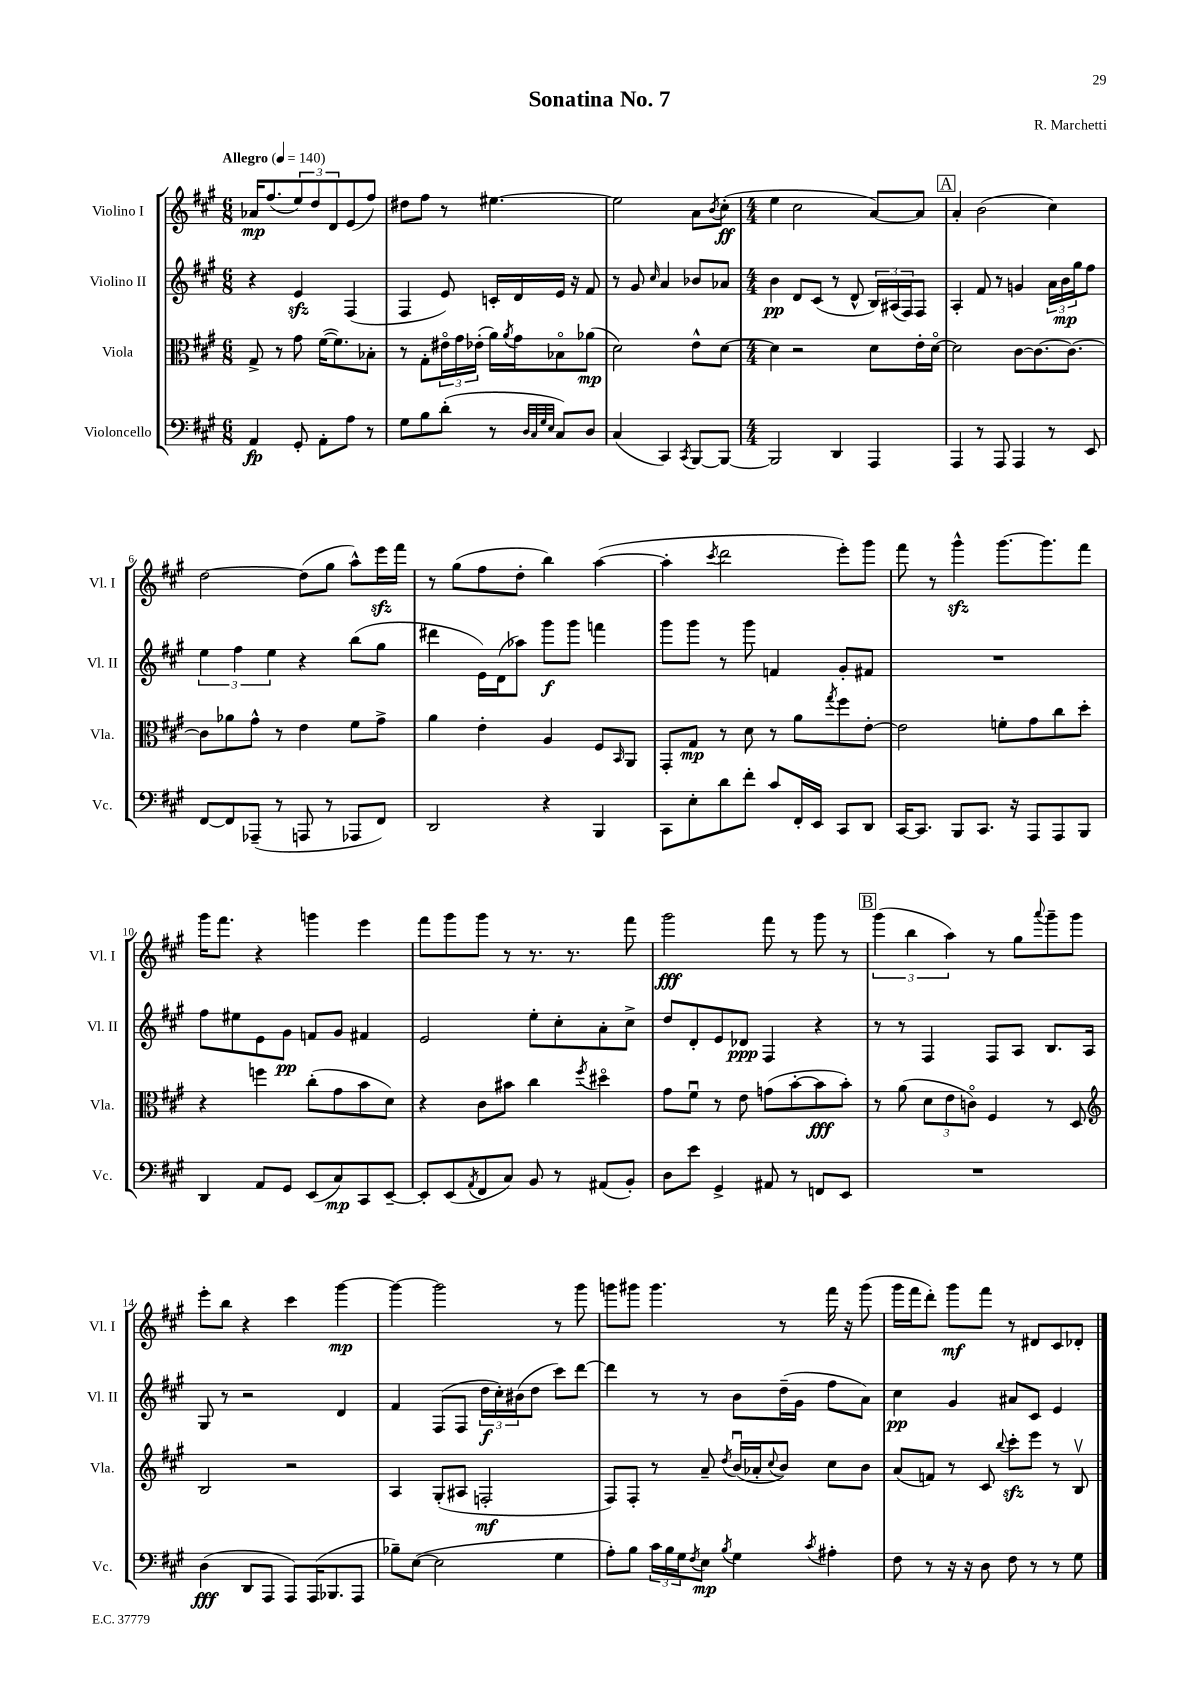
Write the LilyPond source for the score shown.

\header { title = "Sonatina No. 7" composer = "R. Marchetti" }
<<
\new StaffGroup <<
\new Staff = "s0" \with { instrumentName = "Violino I" shortInstrumentName = "Vl. I" } {
    \clef treble \key a \major \numericTimeSignature \time 6/8 \tempo "Allegro" 4 = 140
    aes'16\mp fis''8.( \tuplet 3/2 { e''8) d''8 d'8 } e'8( fis''8) |
    dis''8 fis''8 r8 eis''4.~ |
    eis''2 a'8 \acciaccatura { b'8 } cis''8-.\ff( |
    \numericTimeSignature \time 4/4 e''4 cis''2 a'8~) a'8 |
    \mark \markup { \box "A" } a'4-. b'2( cis''4) |
    d''2~ d''8( gis''8 a''8-^) e'''16\sfz fis'''16 |
    r8 gis''8( fis''8 d''8-. b''4) a''4~( |
    a''4-. \acciaccatura { cis'''8 } d'''2 e'''8-.) gis'''8 |
    fis'''8 r8 gis'''4-^\sfz gis'''8.~ gis'''8. fis'''8 |
    gis'''16 fis'''8. r4 g'''4 e'''4 |
    fis'''8 gis'''8 gis'''8 r8 r8. r8. fis'''8 |
    gis'''2\fff fis'''8 r8 gis'''8 r8 |
    \mark \markup { \box "B" } \tuplet 3/2 { gis'''4( b''4 a''4) } r8 gis''8 \appoggiatura { a'''8 } gis'''8-- gis'''8 |
    e'''8-. b''8 r4 cis'''4 gis'''4~\mp |
    gis'''4~ gis'''2 r8 gis'''8 |
    g'''8 gis'''8 gis'''4. r8 fis'''16 r16 gis'''8( |
    gis'''16 fis'''16 d'''8-.) gis'''8\mf fis'''8 r8 dis'8 cis'8 des'8-. \bar "|." |
}
\new Staff = "s1" \with { instrumentName = "Violino II" shortInstrumentName = "Vl. II" } {
    \clef treble \key a \major \numericTimeSignature \time 6/8
    r4 e'4\sfz fis4( |
    fis4 e'8) c'16-. d'16 e'16 r16 fis'8 |
    r8 gis'8 \grace { cis''16 } a'4 bes'8 aes'8 |
    \numericTimeSignature \time 4/4 b'4\pp d'8 cis'8( r8 d'8-^ \tuplet 3/2 { b16) ais16( fis16) } fis8 |
    \mark \markup { \box "A" } a4-. fis'8 r8 g'4 \tuplet 3/2 { a'16 b'16\mp gis''16 } fis''8 |
    \tuplet 3/2 { e''4 fis''4 e''4 } r4 b''8( gis''8 |
    dis'''4 e'16) d'16( aes''8) gis'''8\f gis'''8 f'''4 |
    gis'''8 gis'''8 r8 gis'''8 f'4 gis'8-. fis'8 |
    R1 |
    fis''8 eis''8 e'8 gis'8\pp f'8 gis'8 fis'4 |
    e'2 e''8-. cis''8-. a'8-. cis''8-> |
    d''8 d'8-. e'8 des'8\ppp fis4 r4 |
    \mark \markup { \box "B" } r8 r8 fis4 fis8 a8 b8. a16 |
    gis8 r8 r2 d'4 |
    fis'4 fis8( fis8 \tuplet 3/2 { d''16\f cis''16-.) bis'16( } d''8 cis'''8) d'''8~ |
    d'''4 r8 r8 b'8 d''16--( gis'16 fis''8 a'8) |
    cis''4\pp gis'4 ais'8 cis'8 e'4 \bar "|." |
}
\new Staff = "s2" \with { instrumentName = "Viola" shortInstrumentName = "Vla." } {
    \clef alto \key a \major \numericTimeSignature \time 6/8
    gis8-> r8 gis'8 fis'16~( fis'8.) bes8-. |
    r8 gis8-. \tuplet 3/2 { eis'16\flageolet gis'16 ees'16-.( } a'16) \acciaccatura { a'8 } gis'16 bes8\flageolet aes'8\mp( |
    d'2) e'8-^ d'8~ |
    \numericTimeSignature \time 4/4 d'4 r2 d'8 e'16-. d'16~\flageolet |
    \mark \markup { \box "A" } d'2 cis'8~ cis'8.~ cis'8.~ |
    cis'8 aes'8 gis'8-^ r8 e'4 fis'8 gis'8-> |
    a'4 e'4-. a4 fis8 \grace { b,16 } a,8 |
    gis,8-. gis8\mp r8 d'8 r8 a'8 \acciaccatura { gis''8 } fis''8 e'8~-. |
    e'2 f'8-. gis'8 cis''8 d''8-. |
    r4 f''4 cis''8-.( gis'8 b'8 d'8) |
    r4 cis'8 bis'8 cis''4 \acciaccatura { fis''8 } dis''4\flageolet |
    gis'8 fis'8\downbow r8 e'8 g'8( b'8~-. b'8\fff b'8-.) |
    \mark \markup { \box "B" } r8 a'8( \tuplet 3/2 { d'8 e'8 c'8\flageolet) } fis4 r8 d8 |
    \clef treble b2 r2 |
    a4 gis8-.( ais8 f2-.\mf |
    fis8) fis8-. r8 a'8-- \acciaccatura { d''8 } b'16\downbow( aes'16-. \appoggiatura { cis''8 } b'8) cis''8 b'8 |
    a'8( f'8) r8 cis'8 \appoggiatura { b''8 } cis'''8-.\sfz e'''8 r8 b8\upbow \bar "|." |
}
\new Staff = "s3" \with { instrumentName = "Violoncello" shortInstrumentName = "Vc." } {
    \clef bass \key a \major \numericTimeSignature \time 6/8
    a,4\fp gis,8-. a,8-. a8 r8 |
    gis8 b8 d'8-.( r8 \grace { d32 cis32 gis32 e32 } cis8) d8 |
    cis4( cis,4) \acciaccatura { cis,8 } b,,8~ b,,8~ |
    \numericTimeSignature \time 4/4 b,,2 d,4 a,,4 |
    \mark \markup { \box "A" } a,,4 r8 a,,8 a,,4 r8 e,8 |
    fis,8~ fis,8 aes,,8--( r8 a,,8 r8 aes,,8 fis,8) |
    d,2 r4 b,,4 |
    cis,8 e8-. d'8 fis'8-. cis'8 fis,16-. e,16 cis,8 d,8 |
    cis,16~ cis,8. b,,8 cis,8. r16 a,,8 a,,8 b,,8 |
    d,4 a,8 gis,8 e,8( cis8\mp) cis,8 e,8~-- |
    e,8-. e,8( \acciaccatura { a,8 } fis,8 cis8) b,8 r8 ais,8( b,8-.) |
    d8 e'8 gis,4-> ais,8 r8 f,8 e,8 |
    \mark \markup { \box "B" } R1 |
    d4\fff( d,8 a,,8 a,,8) a,,16( bes,,8. a,,8 |
    bes8--) e8~( e2 gis4 |
    a8-.) b8 \tuplet 3/2 { cis'16 b16 gis16 } \acciaccatura { fis8 } e8\mp \acciaccatura { b8 } gis4 \acciaccatura { cis'8 } ais4-. |
    fis8 r8 r16 r16 d8 fis8 r8 r8 gis8 \bar "|." |
}
>>
>>
